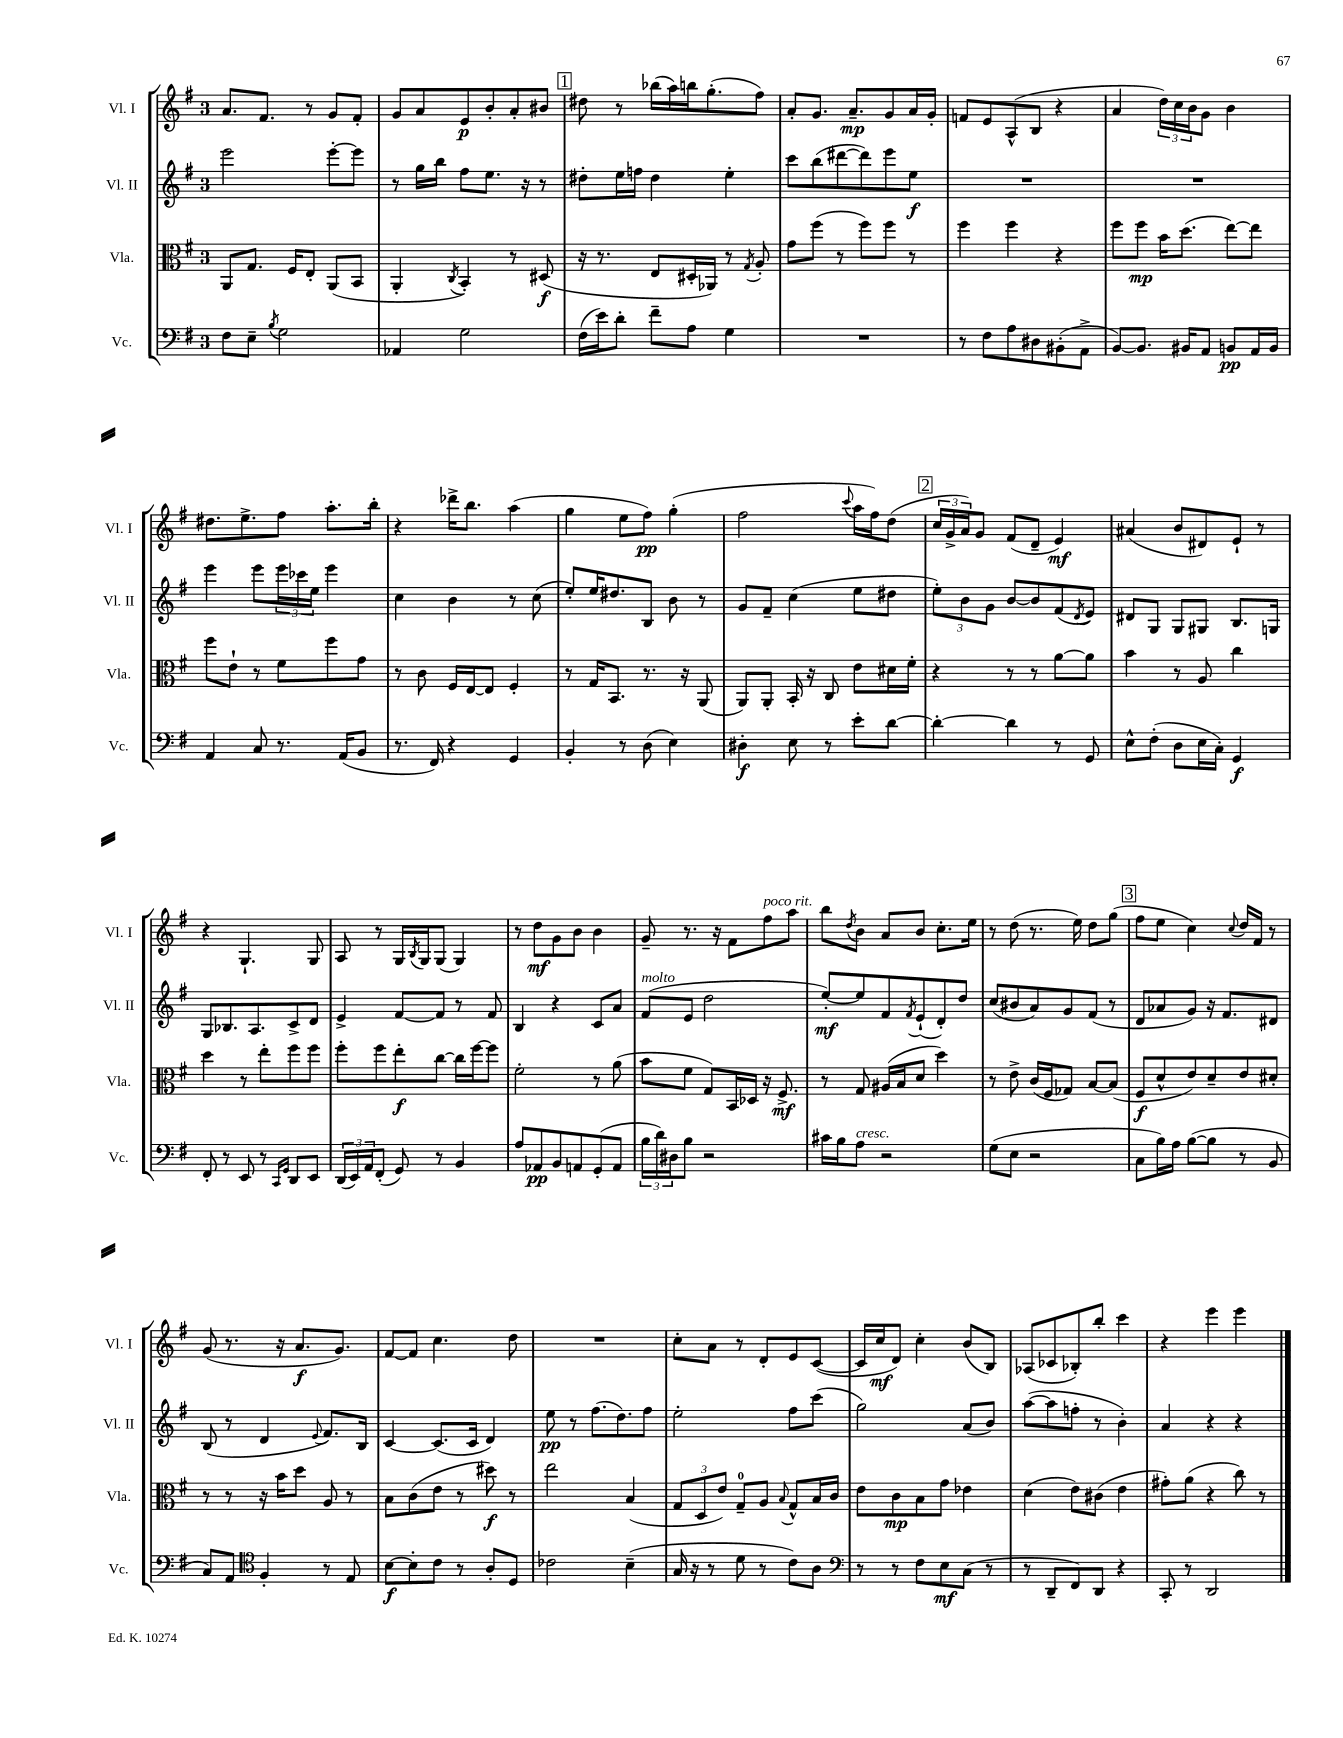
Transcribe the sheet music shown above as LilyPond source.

<<
\new StaffGroup <<
\new Staff = "s0" \with { instrumentName = "Vl. I" shortInstrumentName = "Vl. I" } {
    \clef treble \key g \major \once \override Staff.TimeSignature.style = #'single-digit \time 3/4
    a'8. fis'8. r8 g'8 fis'8-. |
    g'8 a'8 e'8\p b'8-. a'8-. bis'8 |
    \mark \markup { \box "1" } dis''8 r8 bes''16( a''16) b''16 g''8.-.( fis''8) |
    a'8-. g'8. a'8.--\mp g'8 a'16 g'16-. |
    f'8 e'8 a8-^( b8 r4 |
    a'4 \tuplet 3/2 { d''16) c''16 b'16 } g'8 b'4 |
    dis''8. e''8.-> fis''8 a''8.-. b''16-. |
    r4 des'''16-> b''8. a''4( |
    g''4 e''8 fis''8\pp) g''4-.( |
    fis''2 \appoggiatura { c'''8 } a''16 fis''16) d''8( |
    \mark \markup { \box "2" } \tuplet 3/2 { c''16 g'16-> a'16) } g'8 fis'8( d'8-- e'4\mf) |
    ais'4( b'8 dis'8) e'8-! r8 |
    r4 g4.-! g8 |
    a8 r8 g16 \acciaccatura { b8 } g16 g8( g4) |
    r8 d''8\mf g'8 b'8 b'4 |
    g'8-- r8. r16 fis'8 fis''8^\markup { \italic "poco rit." } a''8 |
    b''8 \acciaccatura { d''8 } b'8 a'8 b'8 c''8.-. e''16 |
    r8 d''8( r8. e''16) d''8 g''8( |
    \mark \markup { \box "3" } fis''8 e''8 c''4) \appoggiatura { c''8 } d''16 fis'16 r8 |
    g'8( r8. r16 a'8.\f g'8.) |
    fis'8~ fis'8 c''4. d''8 |
    R2. |
    c''8-. a'8 r8 d'8-. e'8 c'8~( |
    c'16 c''16\mf d'8) c''4-. b'8( b8) |
    aes8( ces'8 bes8-.) b''8-. c'''4 |
    r4 e'''4 e'''4 \bar "|." |
}
\new Staff = "s1" \with { instrumentName = "Vl. II" shortInstrumentName = "Vl. II" } {
    \clef treble \key g \major \once \override Staff.TimeSignature.style = #'single-digit \time 3/4
    e'''2 e'''8~-. e'''8 |
    r8 g''16 b''16 fis''8 e''8. r16 r8 |
    \mark \markup { \box "1" } dis''8-. e''16 f''16 dis''4 e''4-. |
    c'''8 b''8( dis'''8~ dis'''8) e'''8 e''8\f |
    R2. |
    R2. |
    e'''4 e'''8 \tuplet 3/2 { e'''16 ces'''16 e''16 } e'''4 |
    c''4 b'4 r8 c''8( |
    e''8-.) e''16 dis''8. b8 b'8 r8 |
    g'8 fis'8-- c''4( e''8 dis''8 |
    \mark \markup { \box "2" } \tuplet 3/2 { e''8-.) b'8 g'8 } b'8~ b'8 fis'8( \acciaccatura { d'8 } e'8) |
    dis'8 g8 g8 gis8 b8. g16 |
    g8 bes8. a8. c'8-> d'8 |
    e'4-> fis'8~ fis'8 r8 fis'8 |
    b4 r4 c'8 a'8 |
    fis'8^\markup { \italic "molto" }( e'8 d''2 |
    e''8~-.\mf) e''8 fis'8 \acciaccatura { fis'8 } e'8-!( d'8-.) d''8 |
    c''8( bis'8 a'8) g'8 fis'8( r8 |
    \mark \markup { \box "3" } d'8 aes'8 g'8) r16 fis'8. dis'8 |
    b8( r8 d'4 \appoggiatura { e'8 } fis'8.) b16 |
    c'4~ c'8.( c'16 d'4) |
    e''8\pp r8 fis''8.( d''8.) fis''8 |
    e''2-. fis''8 c'''8( |
    g''2) a'8( b'8) |
    a''8~( a''8 f''8-. r8 b'4-.) |
    a'4 r4 r4 \bar "|." |
}
\new Staff = "s2" \with { instrumentName = "Vla." shortInstrumentName = "Vla." } {
    \clef alto \key g \major \once \override Staff.TimeSignature.style = #'single-digit \time 3/4
    a,8 g8. fis16 e8-. a,8( b,8 |
    a,4-. \acciaccatura { c8 } b,4-.) r8 dis8\f( |
    \mark \markup { \box "1" } r16 r8. e8 dis16-. aes,16) r8 \acciaccatura { g8 } a8-. |
    g'8 fis''8( r8 fis''8) fis''8 r8 |
    fis''4 fis''4 r4 |
    fis''8 fis''8\mp b'16 d''8.( e''8~) e''8 |
    fis''8 e'8-! r8 fis'8 fis''8 g'8 |
    r8 c'8 fis16 e16~ e8 fis4-. |
    r8 g16 b,8. r8. r16 a,8( |
    a,8) a,8-. b,16-. r16 c8 e'8 dis'16 fis'16-. |
    \mark \markup { \box "2" } r4 r8 r8 a'8~ a'8 |
    b'4 r8 a8 c''4 |
    d''4 r8 e''8-. fis''8 fis''8 |
    fis''8-. fis''8 e''8-.\f c''8~ c''16 fis''16~ fis''8 |
    fis'2-. r8 a'8( |
    b'8 fis'8 g8) b,16 des16 r16 fis8.->\mf |
    r8 g8 ais16( b16 d'8 d''4) |
    r8 e'8-> c'16( fis16 ges8) b8~ b8( |
    \mark \markup { \box "3" } fis8\f d'8-^ e'8) d'8-- e'8 dis'8-. |
    r8 r8 r16 b'16 d''8 a8 r8 |
    b8 c'8( e'8 r8 dis''8\f) r8 |
    e''2 b4( |
    \tuplet 3/2 { g8 d8 e'8) } g8-0-- a8 \appoggiatura { b8 } g8-^ b16 c'16 |
    e'8 c'8\mp b8 g'8 ees'4 |
    d'4( e'8) cis'8( e'4 |
    gis'8-.) a'8( r4 c''8) r8 \bar "|." |
}
\new Staff = "s3" \with { instrumentName = "Vc." shortInstrumentName = "Vc." } {
    \clef bass \key g \major \once \override Staff.TimeSignature.style = #'single-digit \time 3/4
    fis8 e8-- \acciaccatura { b8 } g2 |
    aes,4 g2 |
    \mark \markup { \box "1" } fis16( e'16) d'8-. fis'8-- a8 g4 |
    R2. |
    r8 fis8 a8 dis8 bis,8-.( a,8-> |
    b,8~) b,8. bis,16 a,8 b,8\pp a,16 b,16 |
    a,4 c8 r8. a,16( b,8 |
    r8. fis,16) r4 g,4 |
    b,4-. r8 d8( e4) |
    dis4-.\f e8 r8 e'8-. d'8~ |
    \mark \markup { \box "2" } d'4~-. d'4 r8 g,8 |
    e8-^ fis8-.( d8 e16 c16-.) g,4\f |
    fis,8-. r8 e,8 r8 \grace { c,16 g,16 } d,8 e,8 |
    \tuplet 3/2 { d,16( e,16) a,16 } fis,8-.( g,8) r8 b,4 |
    a8 aes,8\pp b,8 a,8 g,8-.( a,8 |
    \tuplet 3/2 { b16 d'16) dis16 } b8 r2 |
    cis'16 b16 a8^\markup { \italic "cresc." } r2 |
    g8( e8 r2 |
    \mark \markup { \box "3" } c8 b16) a16 b8~( b8 r8 b,8 |
    c8) a,8 \clef tenor fis4-. r8 e8 |
    b8~\f b8-. c'8 r8 a8-. d8 |
    ces'2 b4--( |
    g16 r16 r8 d'8 r8 c'8) a8 |
    \clef bass r8 r8 fis8 e8\mf c8( r8 |
    r8 d,8-- fis,8) d,8 r4 |
    c,8-. r8 d,2 \bar "|." |
}
>>
>>
\layout { \context { \Score \remove "Bar_number_engraver" } }
